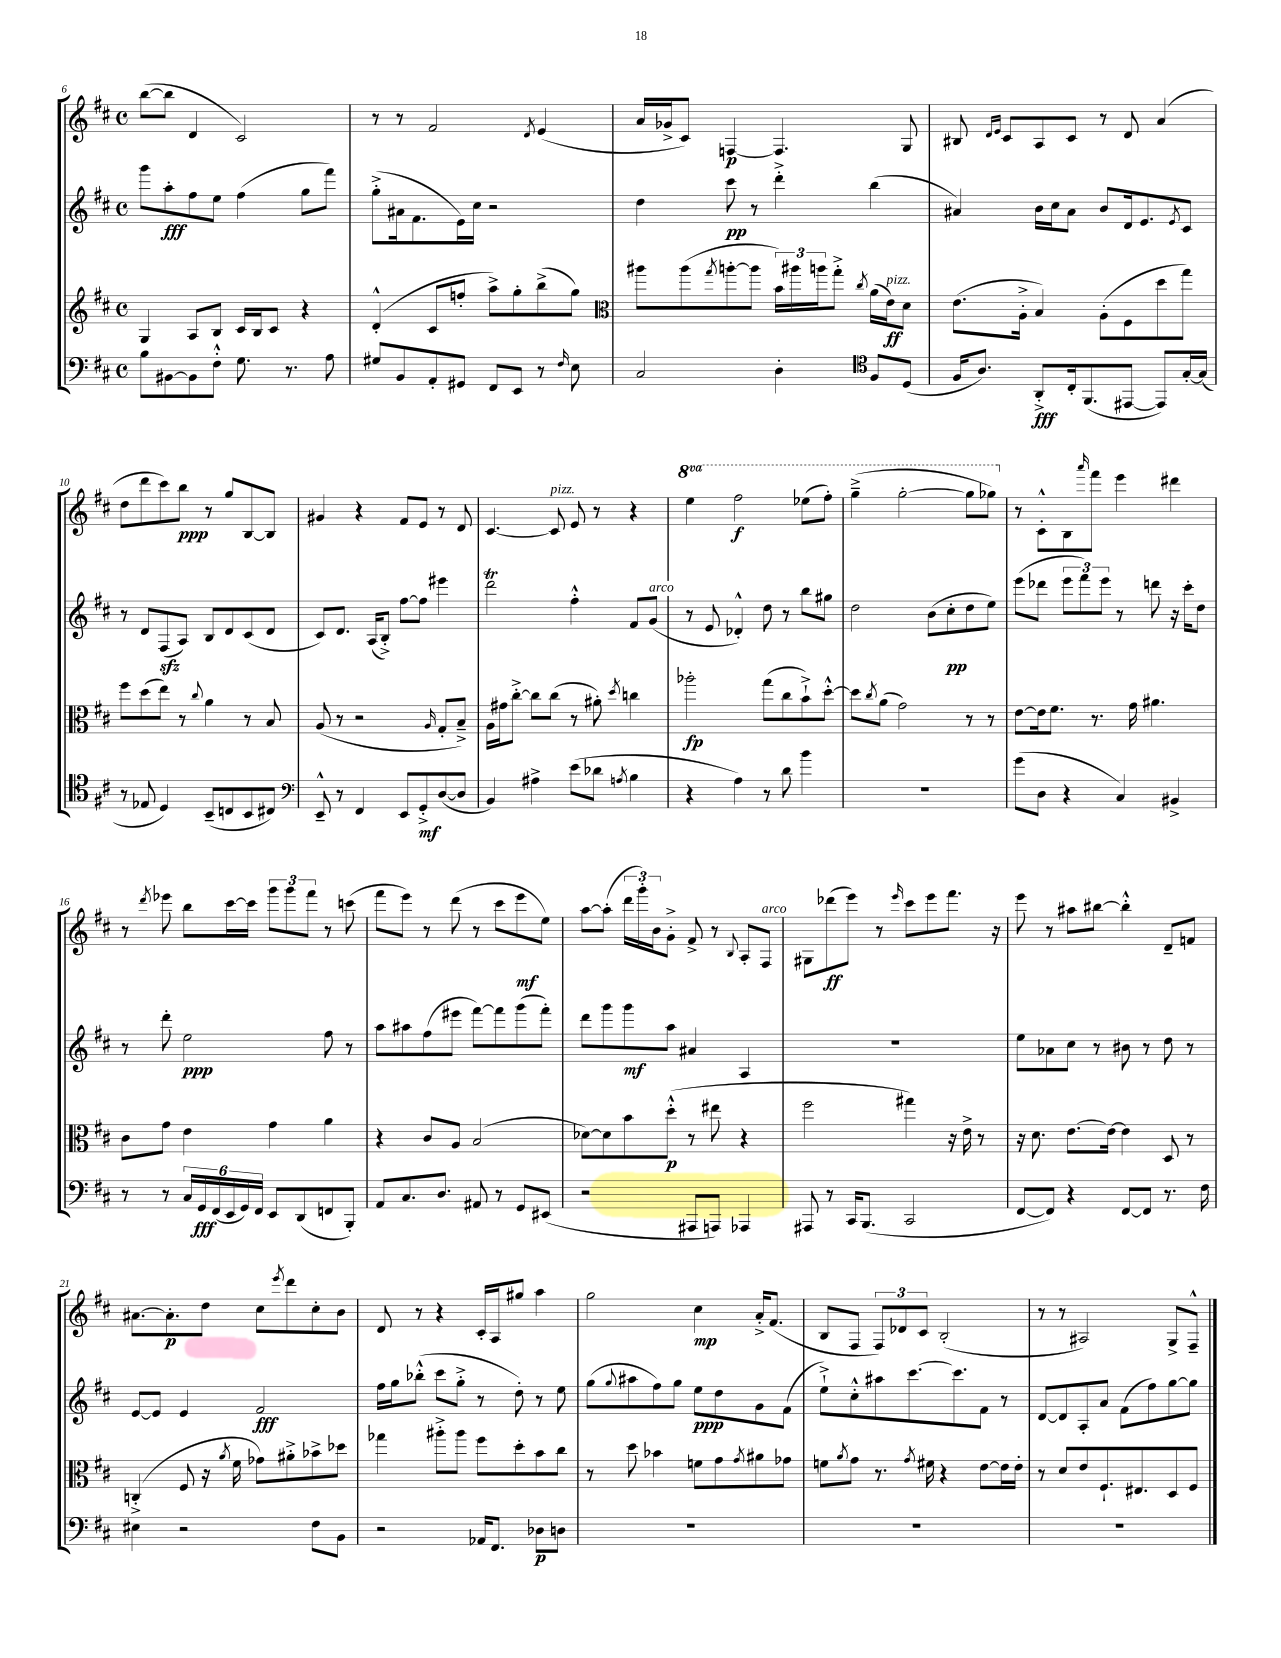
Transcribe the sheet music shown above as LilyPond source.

<<
\new StaffGroup <<
\new Staff = "s0" {
    \clef treble \key d \major \defaultTimeSignature \time 4/4 \set Staff.ottavationMarkups = #ottavation-simple-ordinals
    b''8~( b''8 d'4 cis'2) |
    r8 r8 fis'2 \acciaccatura { d'8 } e'4( |
    a'16 ges'16-> cis'8) f4~\p f4. g8 |
    bis8 \grace { d'16 e'16 } cis'8 a8 cis'8 r8 d'8 a'4( |
    d''8 d'''8 cis'''8) b''8\ppp r8 g''8 b8~ b8 |
    gis'4 r4 fis'8 e'8 r8 d'8 |
    cis'4.~ cis'8^\markup { \italic "pizz." } e'8 r8 r4 |
    \ottava #1 e'''4 fis'''2\f ees'''8( fis'''8-.) |
    g'''4--->( g'''2~-. g'''8 ges'''8) \ottava #0 |
    r8 cis'8-.-^ b8 \grace { a'''16 } fis'''8 e'''4 dis'''4 |
    r8 \acciaccatura { d'''8 } ees'''8 b''8 cis'''16~ cis'''16 \tuplet 3/2 { g'''8 g'''8 fis'''8 } r8 c'''8( |
    fis'''8 e'''8) r8 d'''8( r8 cis'''8 e'''8\mf e''8) |
    a''8~ a''8-.( \tuplet 3/2 { d'''16 g'''16-.) b'16 } g'8-.-> fis'8-> r8 \appoggiatura { b8 } a8-. fis8^\markup { \italic "arco" } |
    gis8 des'''8\ff( e'''8) r8 \grace { e'''16 } cis'''8 e'''8 fis'''8. r16 |
    e'''8 r8 ais''8 bis''8~ bis''4-.-^ d'8-- f'8 |
    ais'8.~ ais'8.-.\p d''8 cis''8 \acciaccatura { e'''8 } d'''8 cis''8-. b'8 |
    d'8 r8 r4 cis'16-. a16 gis''8 a''4 |
    g''2 cis''4\mp a'16-.-> fis'8.( |
    b8 fis8 \tuplet 3/2 { fis8) des'8 cis'8 } b2-.( |
    r8 r8 ais2) g8-> fis8---^ \bar "|." |
}
\new Staff = "s1" {
    \clef treble \key d \major \defaultTimeSignature \time 4/4
    g'''8 a''8-.\fff fis''8 e''8 fis''4( g''8 fis'''8) |
    g''8-.->( ais'16 fis'8. e'16) cis''16 r2 |
    d''4 cis'''8\pp r8 d'''4-.-> b''4( |
    ais'4) b'16 cis''16 ais'8 b'8 d'16 e'8. \acciaccatura { e'8 } cis'8 |
    r8 d'8 fis8\sfz( a8) b8 d'8 cis'8( d'8 |
    cis'8) d'8. a16( b8-.->) fis''8~ fis''8 eis'''4 |
    d'''2\trill fis''4-.-^ fis'8 g'8^\markup { \italic "arco" }( |
    r8 e'8 des'4-.-^) d''8 r8 b''8 gis''8 |
    d''2 b'8( cis''8-.\pp d''8 e''8) |
    e'''8( des'''8 \tuplet 3/2 { e'''8 fis'''8) e'''8 } r8 d'''8 r16 cis'''16-. d''8 |
    r8 d'''8-. e''2\ppp fis''8 r8 |
    a''8 ais''8 fis''8( eis'''8 fis'''8~) fis'''8 g'''8( fis'''8-.) |
    d'''8 g'''8 g'''8\mf a''8 ais'4 a4 |
    R1 |
    e''8 aes'8 cis''8 r8 bis'8 r8 d''8 r8 |
    e'8~ e'8 e'4 fis'2\fff |
    fis''16 g''16 bes''8-.-^( cis'''8 g''8-.-> r8 d''8-.) r8 e''8 |
    g''8( \appoggiatura { g''8 } ais''8 fis''8) g''8 e''8\ppp d''8 g'8 fis'8( |
    e''8-!->) cis''8-.-^ ais''8 cis'''8.~ cis'''8. fis'8 r8 |
    d'8~ d'8 a8-. a'8 fis'8( fis''8) g''8~ g''8 \bar "|." |
}
\new Staff = "s2" {
    \clef treble \key d \major \defaultTimeSignature \time 4/4
    g4 a8 b8 cis'16 b16 cis'8 r4 |
    d'4-.-^( cis'8 f''8-. a''8->) g''8-. b''8->( g''8) |
    \clef alto ais''8 ais''8( \acciaccatura { g''8 } a''8~-. a''8 \tuplet 3/2 { b'16) ais''16 a''16 } g''8-.-> \acciaccatura { cis''8 } a'16( e'16\ff^\markup { \italic "pizz." }) d'8 |
    e'8.( a16-.-> b4) a8-.( fis8 d''8 g''8) |
    fis''8 d''8( e''8) r8 \appoggiatura { cis''8 } a'4 r8 b8 |
    a8( r8 r2 \grace { a16 } g8-. b8--->) |
    a16 gis'16 cis''8~-.-> cis''8 cis''8( r8 ais'8-.) \acciaccatura { d''8 } c''4 |
    aes''2-.\fp g''8( cis''8 b'8-!->) d''8~-.-^ |
    d''8 \acciaccatura { cis''8 } a'8( g'2) r8 r8 |
    e'8~ e'16 fis'8. r8. g'16 ais'4. |
    cis'8 g'8 e'4 g'4 a'4 |
    r4 cis'8 a8 b2( |
    des'8~) des'8 b'8 d''8-.-^\p( r8 eis''8 r4 |
    fis''2 gis''4) r16 e'16-> r8 |
    r16 d'8. e'8.~ e'16~ e'4 d8 r8 |
    c4-.->( fis8 r16 \acciaccatura { a'8 } fis'16 ges'8) ais'8-.-> bes'8-> des''8 |
    ges''4 ais''8-.-> ais''8 fis''8 d''8-. b'8 cis''8 |
    r8 d''8 bes'4 f'8 g'8 \acciaccatura { g'8 } ais'8 ges'8 |
    f'8 \acciaccatura { a'8 } g'8 r8. \acciaccatura { g'8 } fis'16 r4 e'8~ e'16 e'16-. |
    r8 d'8 e'8 fis8.-! eis8. d8 fis8 \bar "|." |
}
\new Staff = "s3" {
    \clef bass \key d \major \defaultTimeSignature \time 4/4
    b8 bis,8~ bis,8 fis8-.-^ g8. r8. a8 |
    gis8 b,8 a,8-. gis,8 fis,8 e,8 r8 \grace { fis16 } e8 |
    cis2 d4-. \clef tenor fis8 d8( |
    fis16 a8.) a,8-.->\fff cis16-. fis,8.( eis,8~ eis,8) g16~-. g16( |
    r8 ees8 d4) b,8--( c8 b,8 cis8) |
    \clef bass e,8---^ r8 fis,4 e,8 g,8-.->\mf d8~( d8 |
    b,4) ais4-> e'8( des'8 \acciaccatura { a8 } b4 |
    r4 a4) r8 d'8 b'4 |
    R1 |
    g'8( d8 r4 cis4) bis,4-> |
    r8 r8 \tuplet 6/4 { cis16 g,16\fff fis,16( e,16 g,16) fis,16 } e,8 d,8( f,8 b,,8-.) |
    a,8 cis8. d8. ais,8 r8 g,8 eis,8( |
    r2 ais,,8 a,,8) aes,,4 |
    ais,,8 r8 cis,16 b,,8.( cis,2 |
    fis,8~ fis,8) r4 fis,8~ fis,8 r8. fis16 |
    eis4 r2 fis8 b,8 |
    r2 aes,16 fis,8. des8\p d8 |
    R1 |
    R1 |
    R1 \bar "|." |
}
>>
>>
\layout { \context { \Score currentBarNumber = #6 } }
